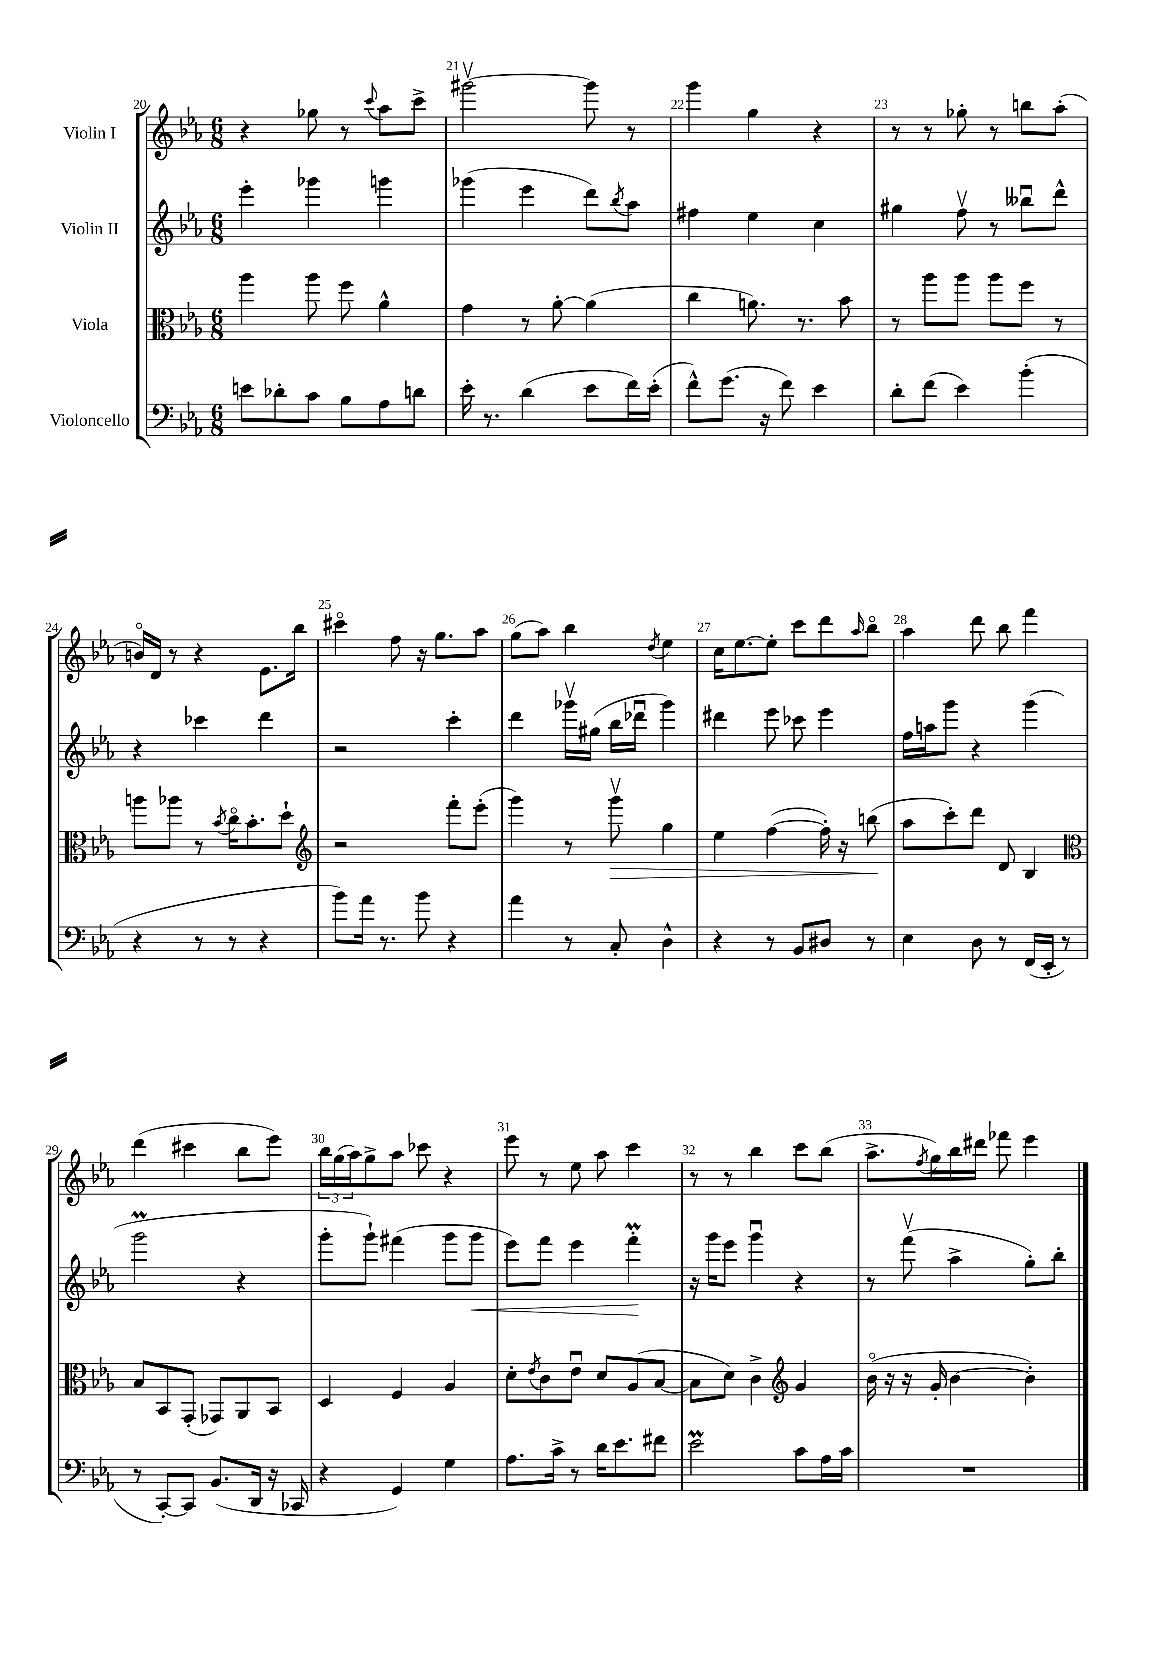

**kern	**kern	**kern	**kern
*staff4	*staff3	*staff2	*staff1
*clefF4	*clefC3	*clefG2	*clefG2
*k[b-e-a-]	*k[b-e-a-]	*k[b-e-a-]	*k[b-e-a-]
*M6/8	*M6/8	*M6/8	*M6/8
8e	4aa-	4eee-'	4r
8d-'	.	.	.
8c	8aa-	4ggg-	8gg-
8B-	8ff	.	8r
.	.	.	8qqccc
8A-	4a-^^	4ggg	8aa-
8d	.	.	8ccc^
=	=	=	=
16e-'	4g	(4ggg-	[2ggg#v
8.r	.	.	.
(4d	8r	4eee-	.
.	[8a-'	.	.
8e-	(4a-]	8ddd)	8ggg#]
.	.	8qbb-	.
16f)	.	8aa-	8r
(16e-'	.	.	.
=	=	=	=
8f^^)	4cc	4ff#	4ggg
(8.g	.	.	.
.	8.a)	4ee-	4gg
16r	.	.	.
8f)	.	.	.
.	8.r	.	.
4e-	.	4cc	4r
.	8b-	.	.
=	=	=	=
8d'	8r	4gg#	8r
(8f	8aa-	.	8r
4e-)	8aa-	8ffv	8gg-'
.	8aa-	8r	8r
(4b-'	8ff	8bb--u	8bb
.	8r	8ddd^^	(8aa-'
=	=	=	=
4r	8aa	4r	16bo)
.	.	.	16d
.	8aa-	.	8r
8r	8r	4ccc-	4r
.	8qb-	.	.
8r	16cco	.	.
.	8.b-'	.	.
4r	.	4ddd	8.e-
.	8dd`	.	.
.	.	.	16bb-
=	=	=	=
*	*clefG2	*	*
8b-)	2r	2r	4ccc#o
16a-	.	.	.
8.r	.	.	.
.	.	.	8ff
8b-	.	.	16r
.	.	.	8.gg
4r	8fff'	4ccc'	.
.	(8eee-'	.	8aa-
=	=	=	=
4a-	4ggg)	4ddd	(8gg
.	.	.	8aa-)
8r	8r	16ggg-v	4bb-
.	.	(16gg#	.
8C'	8gggv	16bb-	.
.	.	16ddd-u	.
.	.	.	8qdd
4D^^	4gg	4ggg-)	4ee-
=	=	=	=
4r	4ee-	4ddd#	16cc
.	.	.	[8.ee-
8r	([4ff	8eee-	8ee-']
8BB-	.	8ccc-	8ccc
8D#	16ff'])	4eee-	8ddd
.	16r	.	.
.	.	.	16qqaa-
8r	(8bb	.	8bb-o
=	=	=	=
4E-	8aa-	16ff	4aa-
.	.	16aa	.
.	8ccc')	8ggg	.
8D	8ddd	4r	8ddd
8r	8d	.	8bb-
(16FF	4B-	(4ggg	4fff
16EE-'	.	.	.
8r	.	.	.
=	=	=	=
*	*clefC3	*	*
8r	8B-	2ggg	(4ddd
[8CC')	8BB-	.	.
8CC]	(8GG'	.	4ccc#
(8.BB-	8GG-)	.	.
.	8AA-	4r	8bb-
16DD	.	.	.
16r	8BB-	.	8eee-)
16CC-	.	.	.
=	=	=	=
4r	4D	8ggg'	24bb-
.	.	.	(24gg
.	.	.	24aa-)
.	.	8ggg`)	8gg^
4GG)	4F	(4fff#	8aa-
.	.	.	8ccc-
4G	4A-	8ggg	4r
.	.	8ggg	.
=	=	=	=
8.A-	8d'	8eee-)	8eee-
.	8qe-	.	.
.	8c	8fff	8r
16c^	.	.	.
8r	8e-u	4eee-	8ee-
16d	8d	.	8aa-
8.e-	.	.	.
.	(8A-	4fff'	4ccc
8f#	[8B-	.	.
=	=	=	=
2e-	8B-]	16r	8r
.	.	16ggg	.
.	8d)	8eee-	8r
.	4c^	4gggu	4bb-
*	*clefG2	*	*
8c	4g	4r	8ccc
16A-	.	.	(8bb-
16c	.	.	.
=	=	=	=
2.r	(16b-o	8r	8.aa-^
.	16r	.	.
.	16r	(8fffv	.
.	.	.	8qff
.	16g'	.	16gg)
.	[4b-	4aa-^	16bb-
.	.	.	16ddd#
.	.	.	8fff-
.	4b-'])	8gg')	4eee-
.	.	8bb-'	.
==	==	==	==
*-	*-	*-	*-
